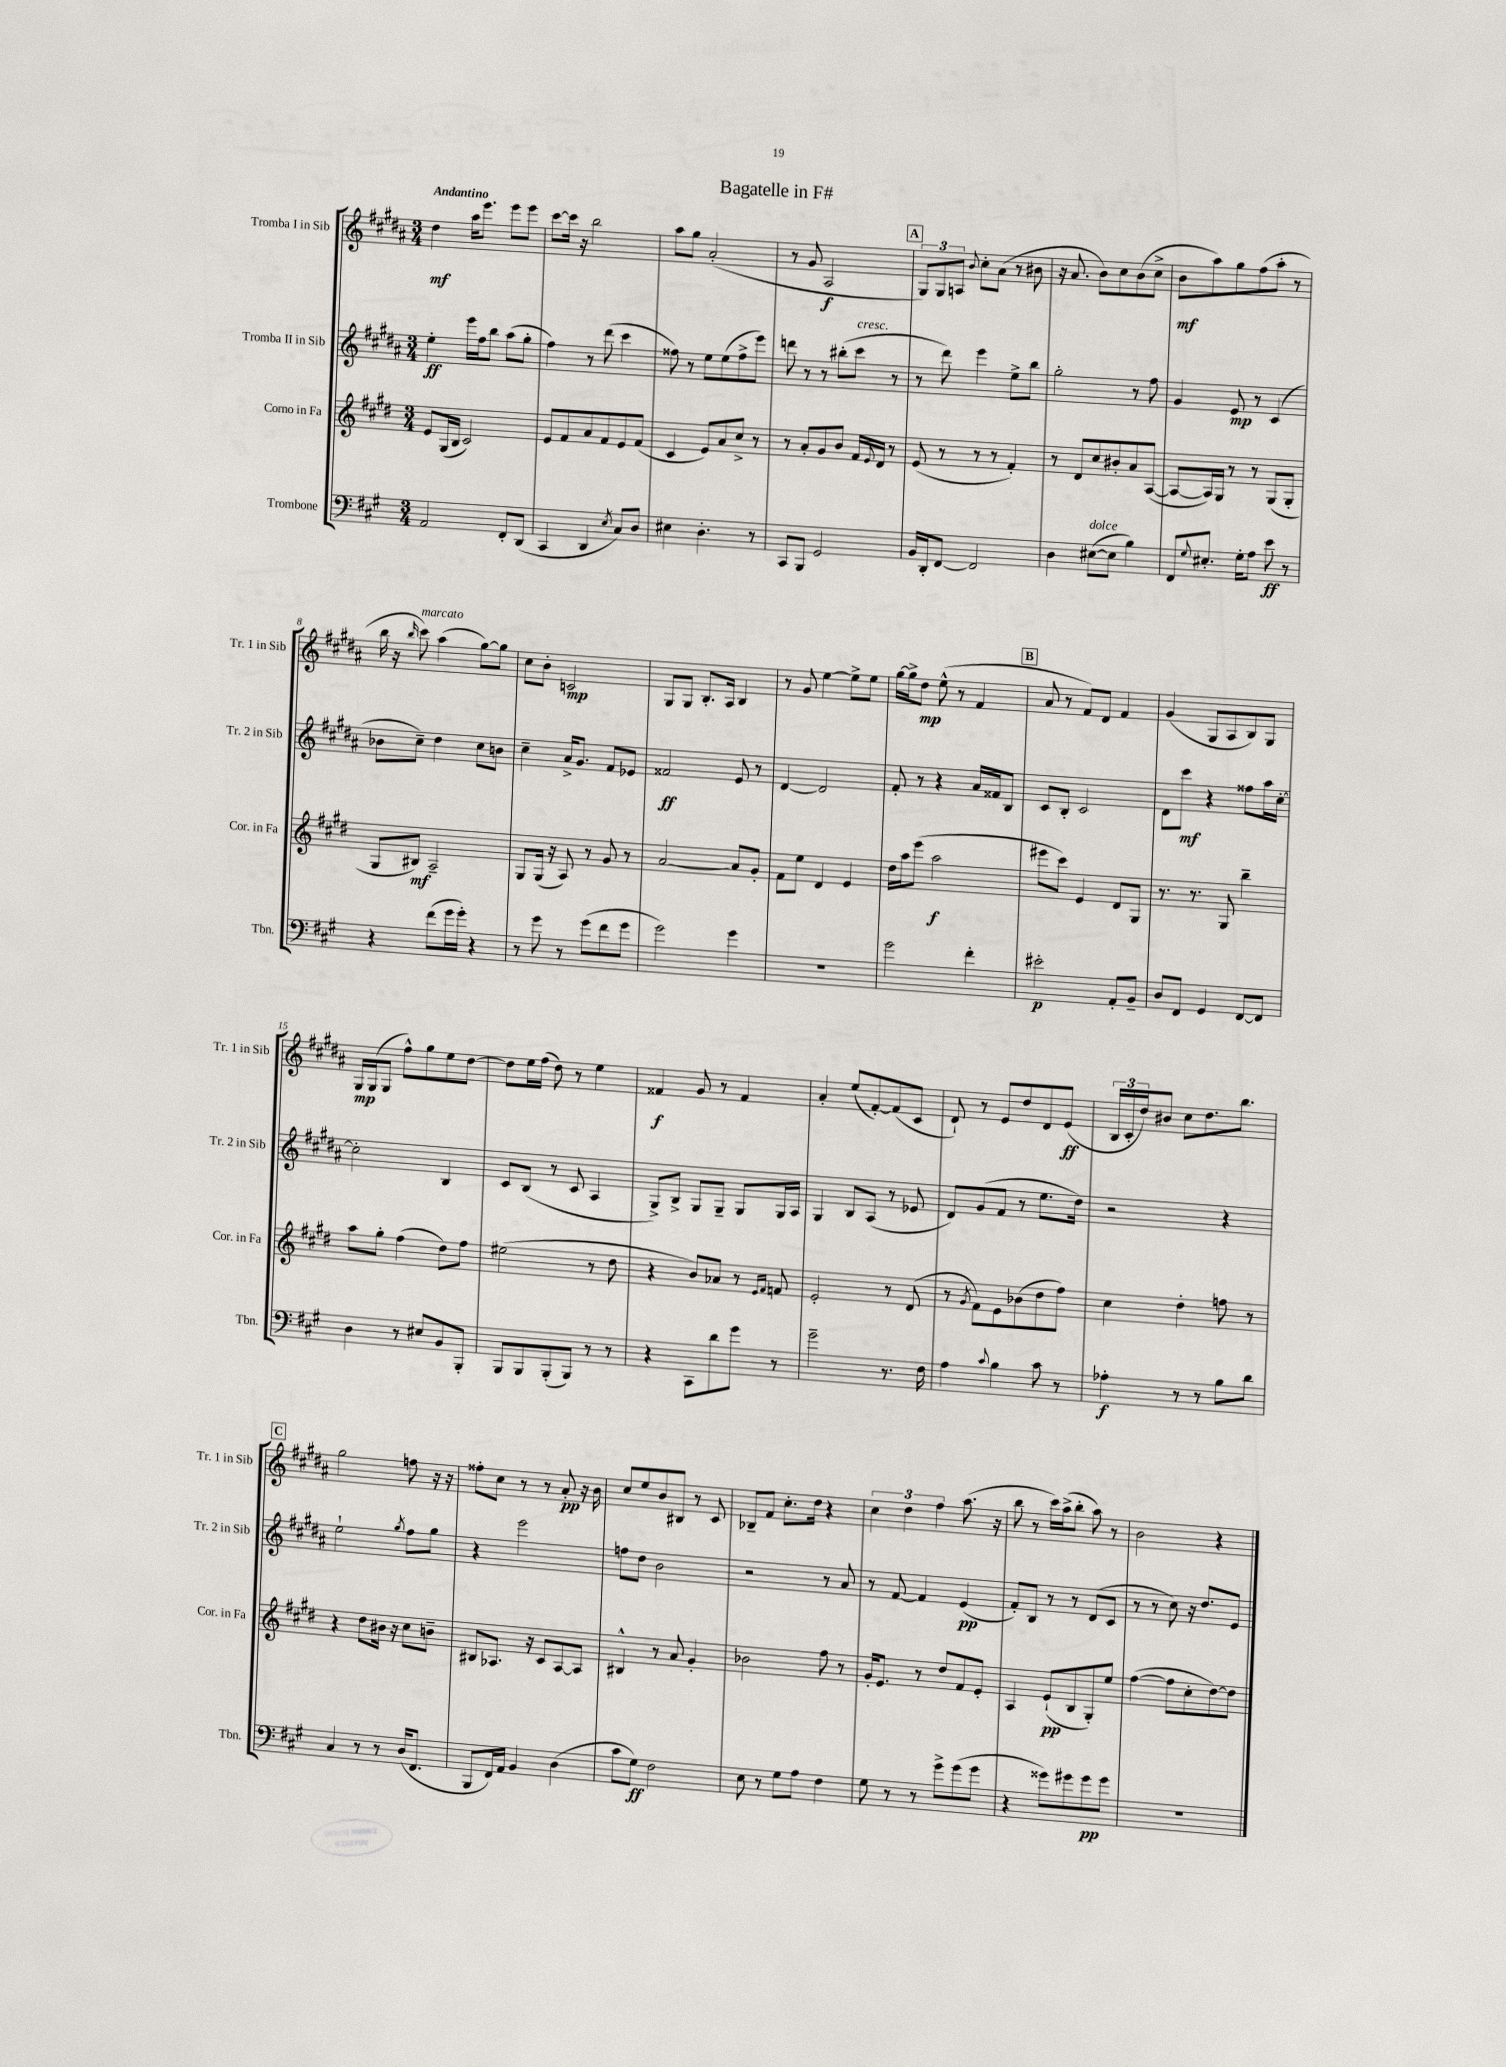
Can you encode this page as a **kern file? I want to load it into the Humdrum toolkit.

**kern	**dynam	**kern	**dynam	**kern	**dynam	**kern	**dynam
*part4	*part4	*part3	*part3	*part2	*part2	*part1	*part1
*staff4	*staff4	*staff3	*staff3	*staff2	*staff2	*staff1	*staff1
*I"Trombone	*	*I"Corno in Fa	*	*I"Tromba II in Sib	*	*I"Tromba I in Sib	*
*I'Tbn.	*	*I'Cor. in Fa	*	*I'Tr. 2 in Sib	*	*I'Tr. 1 in Sib	*
*clefF4	*	*clefG2	*	*clefG2	*	*clefG2	*
*k[f#c#g#]	*	*k[f#c#g#d#]	*	*k[f#c#g#d#a#]	*	*k[f#c#g#d#a#]	*
*M3/4	*	*M3/4	*	*M3/4	*	*M3/4	*
=1	=1	=1	=1	=1	=1	=1	=1
!	!	!	!	!	!	!LO:TX:a:B:t=Andantino	!
2AA/	.	8e/L	.	4ee'\	ff	4dd#\	mf
.	.	(16G#/L	.	.	.	.	.
.	.	16B/JJ	.	.	.	.	.
.	.	2c#/)	.	16eee\LL	.	16aa#\KL	.
.	.	.	.	16ff#\J	.	8.eee\J	.
.	.	.	.	8bb\J	.	.	.
8FF#'/L	.	.	.	(8aa#\L	.	8eee\L	.
(8DD/J	.	.	.	8gg#'\J	.	8eee\J	.
=2	=2	=2	=2	=2	=2	=2	=2
4CC#/	.	8e/L	.	4ff#\)	.	[8ccc#\L	.
.	.	8f#/	.	.	.	16ccc#\Jk]	.
.	.	.	.	.	.	16r	.
4DD/	.	8a/	.	8r	.	2bb\	.
.	.	8f#/	.	(8ddd#\	.	.	.
8qE/	.	.	.	.	.	.	.
8C#/L)	.	8e/	.	4ccc#\	.	.	.
8D/J	.	(8f#/J	.	.	.	.	.
=3	=3	=3	=3	=3	=3	=3	=3
4E#X\	.	4c#/	.	8ff##X\)	.	8aa#\L	.
.	.	.	.	8r	.	8gg#\J	.
4.D'\	.	8e/L)	.	8ee\L	.	(2a#'/	.
.	.	8a/	.	(8ee\	.	.	.
.	.	8cc#^/J	.	8ff##^\	.	.	.
8r	.	8r	.	8eee\J)	.	.	.
=4	=4	=4	=4	=4	=4	=4	=4
8CC#/L	.	8r	.	8dddn\	.	8r	.
8BBB/J	.	8a'/L	.	8r	.	8g#/	.
2GG#/	.	8g#/	.	8r	.	2A#/	f
.	.	8b/J	.	(8bb#X'\L	.	.	.
!	!	!	!	!LO:TX:a:i:t=cresc.	!	!	!
.	.	16f#/LL	.	8ccc#\J	.	.	.
.	.	8qqe/	.	.	.	.	.
.	.	16d#/JJ	.	.	.	.	.
.	.	8r	.	8r	.	.	.
!!LO:REH:place=s1:t=A
=5	=5	=5	=5	=5	=5	=5	=5
16BB/LL	.	(8e/	.	8r	.	12G#/L)	.
16DD'/J	.	.	.	.	.	.	.
.	.	.	.	.	.	12G#/	.
[8FF#/J	.	8r	.	8ddd#\)	.	.	.
.	.	.	.	.	.	12An/J	.
.	.	.	.	.	.	8qqb/	.
2FF#/]	.	8r	.	4eee\	.	8cc#'\L	.
.	.	8r	.	.	.	(8a#\J	.
.	.	4f#'/)	.	8ee^\L	.	8r	.
.	.	.	.	8bb\J	.	8b#X\	.
=6	=6	=6	=6	=6	=6	=6	=6
4D\	.	8r	.	2gg#'\	.	16r	.
.	.	.	.	.	.	8.a#/	.
.	.	8d#/L	.	.	.	.	.
!LO:TX:a:i:t=dolce	!	!	!	!	!	!	!
([8E#X\L	.	8cc#/	.	.	.	8b\L)	.
8E#\J]	.	8b#X'/	.	.	.	8cc#\	.
4B\)	.	8a/	.	8r	.	(8b\	.
.	.	([8A/J	.	8ff#\	.	8cc#^\J	.
=7	=7	=7	=7	=7	=7	=7	=7
8FF#/L	.	8A/L_	.	4g#/	.	8b\L	mf
8qqG#/	.	.	.	.	.	.	.
8.E#X'/J	.	16A/L])	.	.	.	8aa#\)	.
.	.	16G#/JJ	.	.	.	.	.
.	.	8r	.	8e/	mp	8gg#\	.
16G#'\KL	.	.	.	.	.	.	.
8A\J	.	8r	.	8r	.	(8ff#\	.
8e\	ff	(8G#/L	.	(4c#/	.	8aa#'\J	.
8r	.	8G#'/J	.	.	.	8r	.
!!LO:LB:g=z
=8	=8	=8	=8	=8	=8	=8	=8
4r	.	8G#/L	.	8b-X\L	.	16bb\	.
.	.	.	.	.	.	16r	.
.	.	.	.	.	.	16qqbb/	.
!	!	!	!	!	!	!LO:TX:a:i:t=marcato	!
.	.	8B#X/J)	mf	8cc#~\J)	.	8ccc#\)	.
(8f#\L	.	2A~/	.	4dd#\	.	(4aa#\	.
16g#\L	.	.	.	.	.	.	.
16g#'\JJ)	.	.	.	.	.	.	.
4r	.	.	.	8cc#\L	.	[8gg#\L)	.
.	.	.	.	8bn\J	.	8gg#\J]	.
=9	=9	=9	=9	=9	=9	=9	=9
8r	.	8G#/L	.	4cc#~\	.	8cc#\L	.
8g#\	.	(16G#/Jk	.	.	.	8b'\J	.
.	.	16r	.	.	.	.	.
8r	.	8A/)	.	16a#^/KL	.	2cn/	mp
.	.	.	.	8.g#/J	.	.	.
(8g#\L	.	8r	.	.	.	.	.
8f#\	.	8g#/	.	8f#/L	.	.	.
8g#\J	.	8r	.	8e-X/J	.	.	.
=10	=10	=10	=10	=10	=10	=10	=10
2g#\)	.	[2a/	.	2f##X/	ff	8G#/L	.
.	.	.	.	.	.	8G#/J	.
.	.	.	.	.	.	8.B'/L	.
.	.	.	.	.	.	16A#/Jk	.
4g#\	.	8a/L]	.	8e/	.	4B/	.
.	.	8g#'/J	.	8r	.	.	.
=11	=11	=11	=11	=11	=11	=11	=11
2.r	.	8f#\L	.	[4d#/	.	8r	.
.	.	8ee\J	.	.	.	8g#/	.
.	.	4d#/	.	2d#/]	.	[4ee\	.
.	.	4e/	.	.	.	8ee^\L]	.
.	.	.	.	.	.	8ee\J	.
=12	=12	=12	=12	=12	=12	=12	=12
2g#\	.	16dd#\LL	.	8f#'/	.	[16gg#\LL	.
.	.	16aa\J	.	.	.	16gg#^\J]	.
.	.	(8eee\J	.	8r	.	8dd#\J	mp
.	.	2aa\	f	4r	.	(8ee^^\	.
.	.	.	.	.	.	8r	.
4f#'\	.	.	.	16a#/LL	.	4f#/	.
.	.	.	.	16f##X/J	.	.	.
.	.	.	.	8B/J	.	.	.
!!LO:REH:place=s1:t=B
=13	=13	=13	=13	=13	=13	=13	=13
2e#X'\	p	8eee#X\L	.	8c#/L	.	8a#/	.
.	.	8ccc#\J)	.	8B'/J	.	8r	.
.	.	4e/	.	2c#/	.	8f#/L)	.
.	.	.	.	.	.	8d#/J	.
8AA'/L	.	8d#/L	.	.	.	4f#/	.
8BB~/J	.	8G#/J	.	.	.	.	.
=14	=14	=14	=14	=14	=14	=14	=14
8D/L	.	8.r	.	8d#\L	.	(4g#/	.
8FF#/J	.	.	.	8ccc#\J	mf	.	.
.	.	8.r	.	.	.	.	.
4GG#/	.	.	.	4r	.	8G#/L	.
.	.	8G#/	.	.	.	8A#/	.
[8FF#/L	.	4bb~\	.	8ff##X\L	.	8B/)	.
8FF#/J]	.	.	.	16aa#\L	.	8G#/J	.
.	.	.	.	[16cc#'\JJ	.	.	.
!!LO:LB:g=z
=15	=15	=15	=15	=15	=15	=15	=15
4D\	.	8aa\L	.	2cc#'\]	.	16G#/LL	mp
.	.	.	.	.	.	(16G#/J	.
.	.	8gg#'\J	.	.	.	8G#/J	.
8r	.	(4ff#\	.	.	.	8ff#^^\L)	.
8E#X/L	.	.	.	.	.	8gg#\	.
8BB/	.	8dd#\L)	.	4B/	.	8ee\	.
8BBB'/J	.	8ff#\J	.	.	.	[8dd#\J	.
=16	=16	=16	=16	=16	=16	=16	=16
8BBB/L	.	(2ee#X\	.	8c#/L	.	8dd#\L]	.
8BBB/	.	.	.	(8B/J	.	16ee\L	.
.	.	.	.	.	.	(16ff#\JJ	.
(8BBB'/	.	.	.	8r	.	8dd#\)	.
8BBB/J)	.	.	.	8c#/	.	8r	.
8r	.	8r	.	4A#/	.	4ee\	.
8r	.	8dd#\	.	.	.	.	.
=17	=17	=17	=17	=17	=17	=17	=17
4r	.	4r	.	8G#^/L)	.	4f##X/	f
.	.	.	.	8B^/J	.	.	.
8CC#\L	.	8b/L)	.	8G#/L	.	8g#/	.
8d\	.	8a-X/J	.	8G#~/J	.	8r	.
8g#\J	.	8r	.	8G#/L	.	4f##/	.
.	.	16qqe/LL	.	.	.	.	.
.	.	16qqf#/JJ	.	.	.	.	.
8r	.	8fn/	.	16G#/L	.	.	.
.	.	.	.	16A#/JJ	.	.	.
=18	=18	=18	=18	=18	=18	=18	=18
2g#~\	.	2e'/	.	4G#/	.	4a#'/	.
.	.	.	.	8B/L	.	(8ee/L	.
.	.	.	.	(8A#/J	.	[8f#'/)	.
8.r	.	8r	.	8r	.	(8f#/]	.
.	.	(8d#/	.	8e-X/	.	8c#/J	.
16F#\	.	.	.	.	.	.	.
=19	=19	=19	=19	=19	=19	=19	=19
4A\	.	8r	.	8d#/L)	.	8d#`/)	.
.	.	8qg#/	.	.	.	.	.
.	.	8f#\L)	.	(8g#/	.	8r	.
8qqc#/	.	.	.	.	.	.	.
4B\	.	8e\	.	8f#/J	.	8e/L	.
.	.	(8b-X\	.	8r	.	8dd#/	.
8c#\	.	8dd#\	.	8.ee\L	.	8d#/	.
8r	.	8ff#\J)	.	.	.	(8e/J	ff
.	.	.	.	16dd#\Jk)	.	.	.
=20	=20	=20	=20	=20	=20	=20	=20
4A-X'\	f	4cc#\	.	2r	.	24B/LL	.
.	.	.	.	.	.	24c#'/	.
.	.	.	.	.	.	24dd#/J)	.
.	.	.	.	.	.	8b#X/J	.
8r	.	4dd#'\	.	.	.	8cc#\L	.
8r	.	.	.	.	.	8.dd#\	.
8B\L	.	8ffn\	.	4r	.	.	.
.	.	.	.	.	.	8.bb\J	.
8d\J	.	8r	.	.	.	.	.
!!LO:LB:g=z
!!LO:REH:place=s1:t=C
=21	=21	=21	=21	=21	=21	=21	=21
4C#/	.	4r	.	2ee`\	.	2gg#\	.
8r	.	8dd#\L	.	.	.	.	.
8r	.	16b#X\Jk	.	.	.	.	.
.	.	16r	.	.	.	.	.
.	.	.	.	8qgg#/	.	.	.
(16D/KL	.	8cc#\L	.	8ff#\L	.	8ffn\	.
8.FF#/J	.	.	.	.	.	.	.
.	.	8bn~\J	.	8gg#\J	.	16r	.
.	.	.	.	.	.	16r	.
=22	=22	=22	=22	=22	=22	=22	=22
8BBB/L	.	8B#X/L	.	4r	.	8ff##X'\L	.
16FF#/L)	.	8.A-X/J	.	.	.	8cc#\J	.
16AA/JJ	.	.	.	.	.	.	.
4BB/	.	.	.	2eee\	.	8r	.
.	.	16r	.	.	.	.	.
.	.	8c#/L	.	.	.	8r	.
(4D\	.	[8A-/	.	.	.	8a#'/	pp
.	.	8A-/J]	.	.	.	16r	.
.	.	.	.	.	.	16b\	.
=23	=23	=23	=23	=23	=23	=23	=23
8c#\L	.	4B#X^^/	.	8ffn\L	.	8cc#/L	.
8G#\J)	ff	.	.	8dd#\J	.	8ee/	.
2F#\	.	8r	.	2b\	.	8b/	.
.	.	8a/	.	.	.	8B#X/J	.
.	.	4g#'/	.	.	.	8r	.
.	.	.	.	.	.	8c#/	.
=24	=24	=24	=24	=24	=24	=24	=24
8E\	.	2b-X\	.	2r	.	8B-X~/L	.
8r	.	.	.	.	.	8f#/J	.
8G#\L	.	.	.	.	.	8.cc#'\L	.
8A\J	.	.	.	.	.	.	.
.	.	.	.	.	.	16dd#\Jk	.
4F#\	.	8ff#\	.	8r	.	4r	.
.	.	8r	.	8a#/	.	.	.
=25	=25	=25	=25	=25	=25	=25	=25
8G#\	.	16g#'/KL	.	8r	.	6cc#\	.
.	.	8.e/J	.	.	.	.	.
8r	.	.	.	[8f#/	.	.	.
.	.	.	.	.	.	6dd#\	.
8r	.	8r	.	4f#/]	.	.	.
.	.	.	.	.	.	6ff#\	.
8g#^\L	.	8dd#/L	.	.	.	.	.
(8g#\	.	8f#/	.	(4e/	pp	(8.aa#\	.
8g#\J	.	8e'/J	.	.	.	.	.
.	.	.	.	.	.	16r	.
=26	=26	=26	=26	=26	=26	=26	=26
4r	.	4A/	.	8f#'/L)	.	8bb\	.
.	.	.	.	8B/J	.	8r	.
8g##X\L)	.	(8e`/L	pp	8r	.	16ccc#\LL)	.
.	.	.	.	.	.	(16aa#^\J	.
8g#X\	.	8B/	.	8r	.	8bb'\J	.
8g#\	pp	8G#'/)	.	(8d#/L	.	8aa#\)	.
8g#\J	.	8ee/J	.	8c#/J	.	8r	.
=27	=27	=27	=27	=27	=27	=27	=27
2.r	.	([4ff#\	.	8r	.	2b\	.
.	.	.	.	8r	.	.	.
.	.	8ff#\L]	.	8cc#\)	.	.	.
.	.	8cc#'\	.	16r	.	.	.
.	.	.	.	8.dd#/L	.	.	.
.	.	[8dd#\)	.	.	.	4r	.
.	.	8dd#\J]	.	8e/J	.	.	.
==	==	==	==	==	==	==	==
*-	*-	*-	*-	*-	*-	*-	*-
